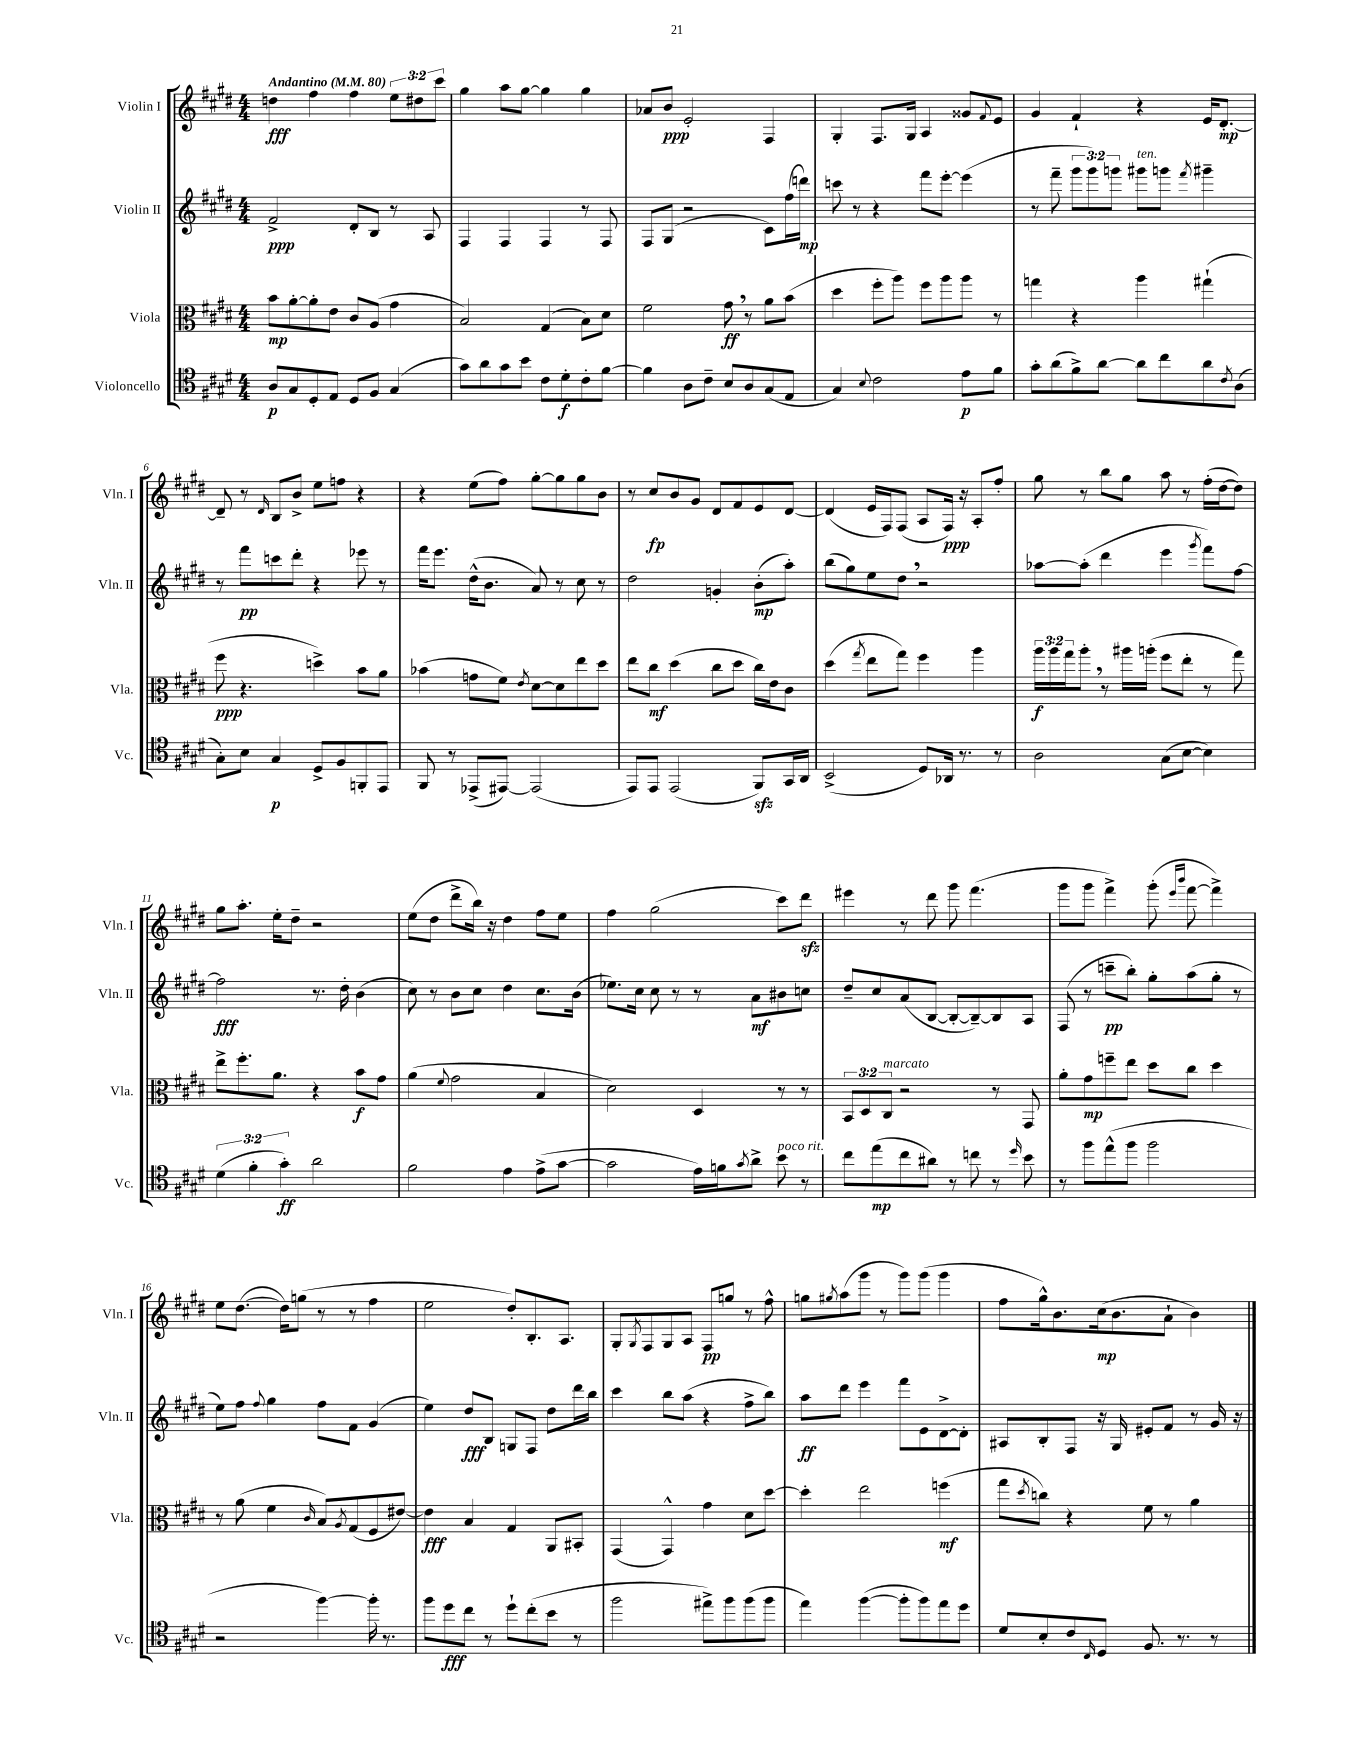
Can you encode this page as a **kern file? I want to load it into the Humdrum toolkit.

**kern	**dynam	**kern	**dynam	**kern	**dynam	**kern	**dynam
*part4	*part4	*part3	*part3	*part2	*part2	*part1	*part1
*staff4	*staff4	*staff3	*staff3	*staff2	*staff2	*staff1	*staff1
*I"Violoncello	*	*I"Viola	*	*I"Violin II	*	*I"Violin I	*
*I'Vc.	*	*I'Vla.	*	*I'Vln. II	*	*I'Vln. I	*
*clefC4	*	*clefC3	*	*clefG2	*	*clefG2	*
*k[f#c#g#d#]	*	*k[f#c#g#d#]	*	*k[f#c#g#d#]	*	*k[f#c#g#d#]	*
*M4/4	*	*M4/4	*	*M4/4	*	*M4/4	*
*MM80	*	*MM80	*	*MM80	*	*MM80	*
=1	=1	=1	=1	=1	=1	=1	=1
!	!	!	!	!	!	!LO:TX:a:B:t=Andantino	!
8A/L	p	8b\L	mp	2f#^/	ppp	4ddn\	fff
8G#/	.	[8a'\	.	.	.	.	.
8D#'/	.	8a'\]	.	.	.	4ff#\	.
8E/J	.	8e\J	.	.	.	.	.
8D#/L	.	8c#/L	.	8d#'/L	.	4ff#\	.
8F#/J	.	(8A/J	.	8B/J	.	.	.
(4G#/	.	4g#\	.	8r	.	12ee\L	.
.	.	.	.	.	.	12dd#X\	.
.	.	.	.	8A/	.	.	.
.	.	.	.	.	.	12ccc#\J	.
=2	=2	=2	=2	=2	=2	=2	=2
8g#\L)	.	2B/)	.	4F#/	.	4gg#\	.
8a\	.	.	.	.	.	.	.
8g#\	.	.	.	4F#/	.	8aa\L	.
8b\J	.	.	.	.	.	[8gg#\J	.
8c#\L	.	(4G#/	.	4F#/	.	4gg#\]	.
8d#'\	f	.	.	.	.	.	.
8c#'\	.	8B\L)	.	8r	.	4gg#\	.
[8f#\J	.	8d#\J	.	8F#/	.	.	.
=3	=3	=3	=3	=3	=3	=3	=3
4f#\]	.	2f#\	.	8F#/L	.	8a-X/L	.
.	.	.	.	(8G#/J	.	8b/J	ppp
8A\L	.	.	.	2r	.	2e'/	.
8c#~\J	.	.	.	.	.	.	.
8B/L	.	8g#,\	ff	.	.	.	.
8A/	.	8r	.	.	.	.	.
(8G#/	.	8a\L	.	8c#\L)	.	4F#/	.
8E/J	.	(8b\J	.	(16ff#\L	.	.	.
.	.	.	.	16dddn\JJ)	mp	.	.
=4	=4	=4	=4	=4	=4	=4	=4
4G#/)	.	4dd#\	.	8cccn\	.	4G#'/	.
.	.	.	.	8r	.	.	.
8qqB/	.	.	.	.	.	.	.
2c#\	.	8ff#'\L	.	4r	.	8.F#/L	.
.	.	8aa\J)	.	.	.	.	.
.	.	.	.	.	.	16G#/Jk	.
.	.	8ff#\L	.	8fff#\L	.	4A/	.
.	.	8aa\	.	[8eee'\J	.	.	.
8e\L	p	8aa\J	.	(4eee\]	.	8g##X/L	.
.	.	.	.	.	.	8qqf#/	.
8f#\J	.	8r	.	.	.	8e/J	.
=5	=5	=5	=5	=5	=5	=5	=5
8g#'\L	.	4ggn\	.	8r	.	4g#/	.
(8a\	.	.	.	8fff#~\	.	.	.
8f#^\)	.	4r	.	12ggg#\L	.	4f#`/	.
.	.	.	.	12ggg#\)	.	.	.
[8a\J	.	.	.	.	.	.	.
.	.	.	.	12gggn\J	.	.	.
!	!	!	!	!LO:TX:a:i:t=ten.	!	!	!
8a\L]	.	4aa\	.	8ggg#X\L	.	4r	.
8cc#\	.	.	.	8gggn\J	.	.	.
.	.	.	.	8qfff#/	.	.	.
8a\	.	(4gg#X`\	.	4ggg#X~\	.	16e/KL	.
.	.	.	.	.	.	[8.d#'/J	mp
8qc#/	.	.	.	.	.	.	.
(8A\J	.	.	.	.	.	.	.
!!LO:LB:g=z
=6	=6	=6	=6	=6	=6	=6	=6
8G#'\L)	.	8ff#\	ppp	8r	.	8d#~/]	.
8B\J	.	4.r	.	8fff#\L	pp	8r	.
.	.	.	.	.	.	16qqd#/	.
4G#/	p	.	.	8cccn\	.	8B/L	.
.	.	.	.	8ddd#'\J	.	8b^/J	.
8D#^/L	.	4ddn^\)	.	4r	.	8ee\L	.
8F#/	.	.	.	.	.	8ffn\J	.
8FFn'/	.	8b\L	.	8eee-X\	.	4r	.
8EE/J	.	8a\J	.	8r	.	.	.
=7	=7	=7	=7	=7	=7	=7	=7
8FF#/	.	(4b-X\	.	16fff#\KL	.	4r	.
.	.	.	.	8.eee\J	.	.	.
8r	.	.	.	.	.	.	.
(8EE-X^/L	.	8gn\L	.	(16dd#^^\KL	.	(8ee\L	.
.	.	.	.	8.b\J	.	.	.
[8EE#X/J)	.	8f#\J)	.	.	.	8ff#\J)	.
.	.	8qe/	.	.	.	.	.
(2EE#/]	.	[8d#\L	.	8a/)	.	[8gg#'\L	.
.	.	8d#\]	.	8r	.	8gg#\]	.
.	.	8ee\	.	8cc#\	.	8gg#\	.
.	.	8dd#\J	.	8r	.	8b\J	.
=8	=8	=8	=8	=8	=8	=8	=8
8EE/L)	.	8ee\L	.	2dd#\	.	8r	.
8EE/J	.	8cc#\J	mf	.	.	8cc#/L	fp
(2EE/	.	(4dd#\	.	.	.	8b/	.
.	.	.	.	.	.	8g#/J	.
.	.	8cc#\L	.	4gn'/	.	8d#/L	.
.	.	8dd#\J	.	.	.	8f#/	.
8FF#zz/L)	.	16cc#\LL)	.	(8b'\L	mp	8e/	.
.	.	16e\J	.	.	.	.	.
16GG#/L	.	8c#\J	.	8aa'\J)	.	[8d#/J	.
16AA/JJ	.	.	.	.	.	.	.
=9	=9	=9	=9	=9	=9	=9	=9
(2BB^/	.	(4dd#\	.	(8bb\L	.	(4d#/]	.
.	.	.	.	8gg#\)	.	.	.
.	.	8qgg#/	.	.	.	.	.
.	.	8ee\L	.	8ee\	.	16e/LL	.
.	.	.	.	.	.	16F#/J)	.
.	.	8gg#\J)	.	8dd#,\J	.	(8F#/J	.
8D#/L)	.	4ff#\	.	2r	.	8A/L	.
16AA-X/Jk	.	.	.	.	.	16F#/Jk)	ppp
8.r	.	.	.	.	.	16r	.
.	.	4aa\	.	.	.	8A'/L	.
8r	.	.	.	.	.	8ff#'/J	.
=10	=10	=10	=10	=10	=10	=10	=10
2A\	.	24aa\LL	f	[8aa-X\L	.	8gg#\	.
.	.	24aa\	.	.	.	.	.
.	.	24gg#\J	.	.	.	.	.
.	.	8aa',\J	.	(8aa-'\J]	.	8r	.
.	.	8r	.	4ddd#\	.	8bb\L	.
.	.	16aa#X\LL	.	.	.	8gg#\J	.
.	.	(16aan'\JJ	.	.	.	.	.
(8G#\L	.	8ff#\L	.	4eee\	.	8aa\	.
[8B\J	.	8ee'\J	.	.	.	8r	.
.	.	.	.	8qggg#/	.	.	.
4B\])	.	8r	.	8fff#\L)	.	(16ff#'\LL	.
.	.	.	.	.	.	[16dd#\J	.
.	.	8gg#\)	.	[8ff#\J	.	8dd#\J])	.
!!LO:LB:g=z
=11	=11	=11	=11	=11	=11	=11	=11
(6d#\	.	8ee^\L	.	2ff#\]	fff	8gg#\L	.
.	.	8.ff#'\	.	.	.	8.aa'\J	.
6f#'\	.	.	.	.	.	.	.
.	.	8.a\J	.	.	.	16ee'\KL	.
6g#'\)	ff	.	.	.	.	.	.
.	.	.	.	.	.	8dd#~\J	.
2a\	.	4r	.	8.r	.	2r	.
.	.	.	.	16dd#'\	.	.	.
.	.	8b\L	f	(4b\	.	.	.
.	.	8g#\J	.	.	.	.	.
=12	=12	=12	=12	=12	=12	=12	=12
2f#\	.	(4a\	.	8cc#\)	.	(8ee\L	.
.	.	.	.	8r	.	8dd#\J	.
.	.	8qqf#/	.	.	.	.	.
.	.	2g#\	.	8b\L	.	8ddd#^\L	.
.	.	.	.	8cc#\J	.	16bb\Jk)	.
.	.	.	.	.	.	16r	.
4e\	.	.	.	4dd#\	.	4dd#\	.
(8e^\L	.	4B/	.	8.cc#\L	.	8ff#\L	.
[8g#\J	.	.	.	.	.	8ee\J	.
.	.	.	.	(16b\Jk	.	.	.
=13	=13	=13	=13	=13	=13	=13	=13
2g#\]	.	2d#\)	.	8.ee-X\L)	.	4ff#\	.
.	.	.	.	16cc#\Jk	.	.	.
.	.	.	.	8cc#\	.	(2gg#\	.
.	.	.	.	8r	.	.	.
16e\LL)	.	4D#/	.	8r	.	.	.
16fn\J	.	.	.	.	.	.	.
8qg#/	.	.	.	.	.	.	.
8a^\J	.	.	.	8a\L	mf	.	.
!LO:TX:a:i:t=poco rit.	!	!	!	!	!	!	!
8b\	.	8r	.	8b#X\	.	8ccc#\L)	.
8r	.	8r	.	8ccn\J	.	8ddd#zz\J	.
=14	=14	=14	=14	=14	=14	=14	=14
8cc#\L	.	12BB/L	.	8dd#~/L	.	4eee#X\	.
.	.	12D#/	.	.	.	.	.
(8ee\	mp	.	.	8cc#/	.	.	.
!	!	!LO:TX:a:i:t=marcato	!	!	!	!	!
.	.	12C#/J	.	.	.	.	.
8cc#\	.	2r	.	(8a/	.	8r	.
8a#X\J)	.	.	.	[8B/J	.	8ddd#\	.
8r	.	.	.	8B'/L_	.	8ggg#\	.
8ccn\	.	.	.	8B~/_)	.	(4.fff#\	.
8r	.	8r	.	8B/]	.	.	.
16qqdd#/	.	.	.	.	.	.	.
8b\	.	8GG#/	.	8A/J	.	.	.
=15	=15	=15	=15	=15	=15	=15	=15
8r	.	8a'\L	.	(8F#/	.	8ggg#\L	.
8ff#\L	.	8g#\	mp	8r	.	8ggg#\J	.
(8ee^^\	.	8ffn~\	.	8cccn~\L	pp	4fff#^\)	.
8ff#\J	.	8ee\J	.	8bb'\J)	.	.	.
2ff#\	.	8dd#\L	.	8gg#'\L	.	(8ggg#'\	.
.	.	.	.	.	.	16qqeee/LL	.
.	.	.	.	.	.	16qqbbb/JJ	.
.	.	8cc#\J	.	(8aa\	.	[8fff#\	.
.	.	4dd#\	.	8gg#'\J	.	4fff#^\])	.
.	.	.	.	8r	.	.	.
!!LO:LB:g=z
=16	=16	=16	=16	=16	=16	=16	=16
2r	.	8r	.	8ee\L)	.	8ee\L	.
.	.	(8a\	.	8ff#\J	.	([8.dd#\J	.
.	.	.	.	8qqff#/	.	.	.
.	.	4f#\	.	4gg#\	.	.	.
.	.	.	.	.	.	16dd#\KL])	.
.	.	.	.	.	.	(8ggn\J	.
.	.	16qqc#/	.	.	.	.	.
[4ff#\)	.	8B/L)	.	8ff#\L	.	8r	.
.	.	8qA/	.	.	.	.	.
.	.	(8G#/	.	8f#\J	.	8r	.
16ff#'\]	.	8F#/	.	(4g#/	.	4ff#\	.
8.r	.	.	.	.	.	.	.
.	.	[8e#X/J)	.	.	.	.	.
=17	=17	=17	=17	=17	=17	=17	=17
8ff#\L	.	4e#\]	fff	4ee\)	.	2ee\	.
8dd#\	fff	.	.	.	.	.	.
8cc#\J	.	4B/	.	8dd#/L	fff	.	.
8r	.	.	.	8B/J	.	.	.
8dd#`\L	.	4G#/	.	8Gn/L	.	8dd#'/L)	.
(8cc#'\	.	.	.	8F#/J	.	8.B'/	.
8b\J	.	8AA/L	.	8dd#\L	.	.	.
.	.	.	.	.	.	8.A/J	.
8r	.	8BB#X'/J	.	16ddd#\L	.	.	.
.	.	.	.	16bb\JJ	.	.	.
=18	=18	=18	=18	=18	=18	=18	=18
2ff#\	.	(4GG#/	.	4ccc#\	.	8G#'/L	.
.	.	.	.	.	.	8qG#/	.
.	.	.	.	.	.	8F#/	.
.	.	4GG#^^/)	.	8bb\L	.	8G#/	.
.	.	.	.	(8aa\J	.	8A/J	.
8ee#X^\L)	.	4g#\	.	4r	.	8F#/L	pp
8ff#\	.	.	.	.	.	8ggn/J	.
(8ff#\	.	8d#\L	.	8ff#^\L	.	8r	.
8ff#\J	.	[8dd#\J	.	8bb\J)	.	8ff#^^\	.
=19	=19	=19	=19	=19	=19	=19	=19
4ee\)	.	4dd#'\]	.	8aa\L	ff	8ggn\L	.
.	.	.	.	.	.	8qgg#X/	.
.	.	.	.	8ddd#\J	.	(8aa\	.
([4ff#\	.	2ee\	.	4eee\	.	8ggg#\J	.
.	.	.	.	.	.	8r	.
8ff#'\L]	.	.	.	8fff#\L	.	8ggg#\L)	.
8ff#\)	.	.	.	8e\	.	(8ggg#\J	.
8ee\	.	(4ffn\	mf	[8d#^\	.	4ggg#\	.
8dd#\J	.	.	.	8d#'\J]	.	.	.
=20	=20	=20	=20	=20	=20	=20	=20
8d#/L	.	8gg#\L	.	8A#X/L	.	8ff#\L	.
.	.	8qdd#/	.	.	.	.	.
8B'/	.	8ccn\J)	.	8B'/	.	16gg#^^\k)	.
.	.	.	.	.	.	8.b\	.
8c#/	.	4r	.	8F#/J	.	.	.
16qqC#/	.	.	.	.	.	.	.
8D#/J	.	.	.	16r	.	(16cc#\k	mp
.	.	.	.	16G#/	.	8.b\	.
8.F#/	.	8f#\	.	8e#X'/L	.	.	.
.	.	8r	.	8f#/J	.	8a`\J	.
8.r	.	.	.	.	.	.	.
.	.	4a\	.	8r	.	4b\)	.
8r	.	.	.	16g#/	.	.	.
.	.	.	.	16r	.	.	.
==	==	==	==	==	==	==	==
*-	*-	*-	*-	*-	*-	*-	*-
